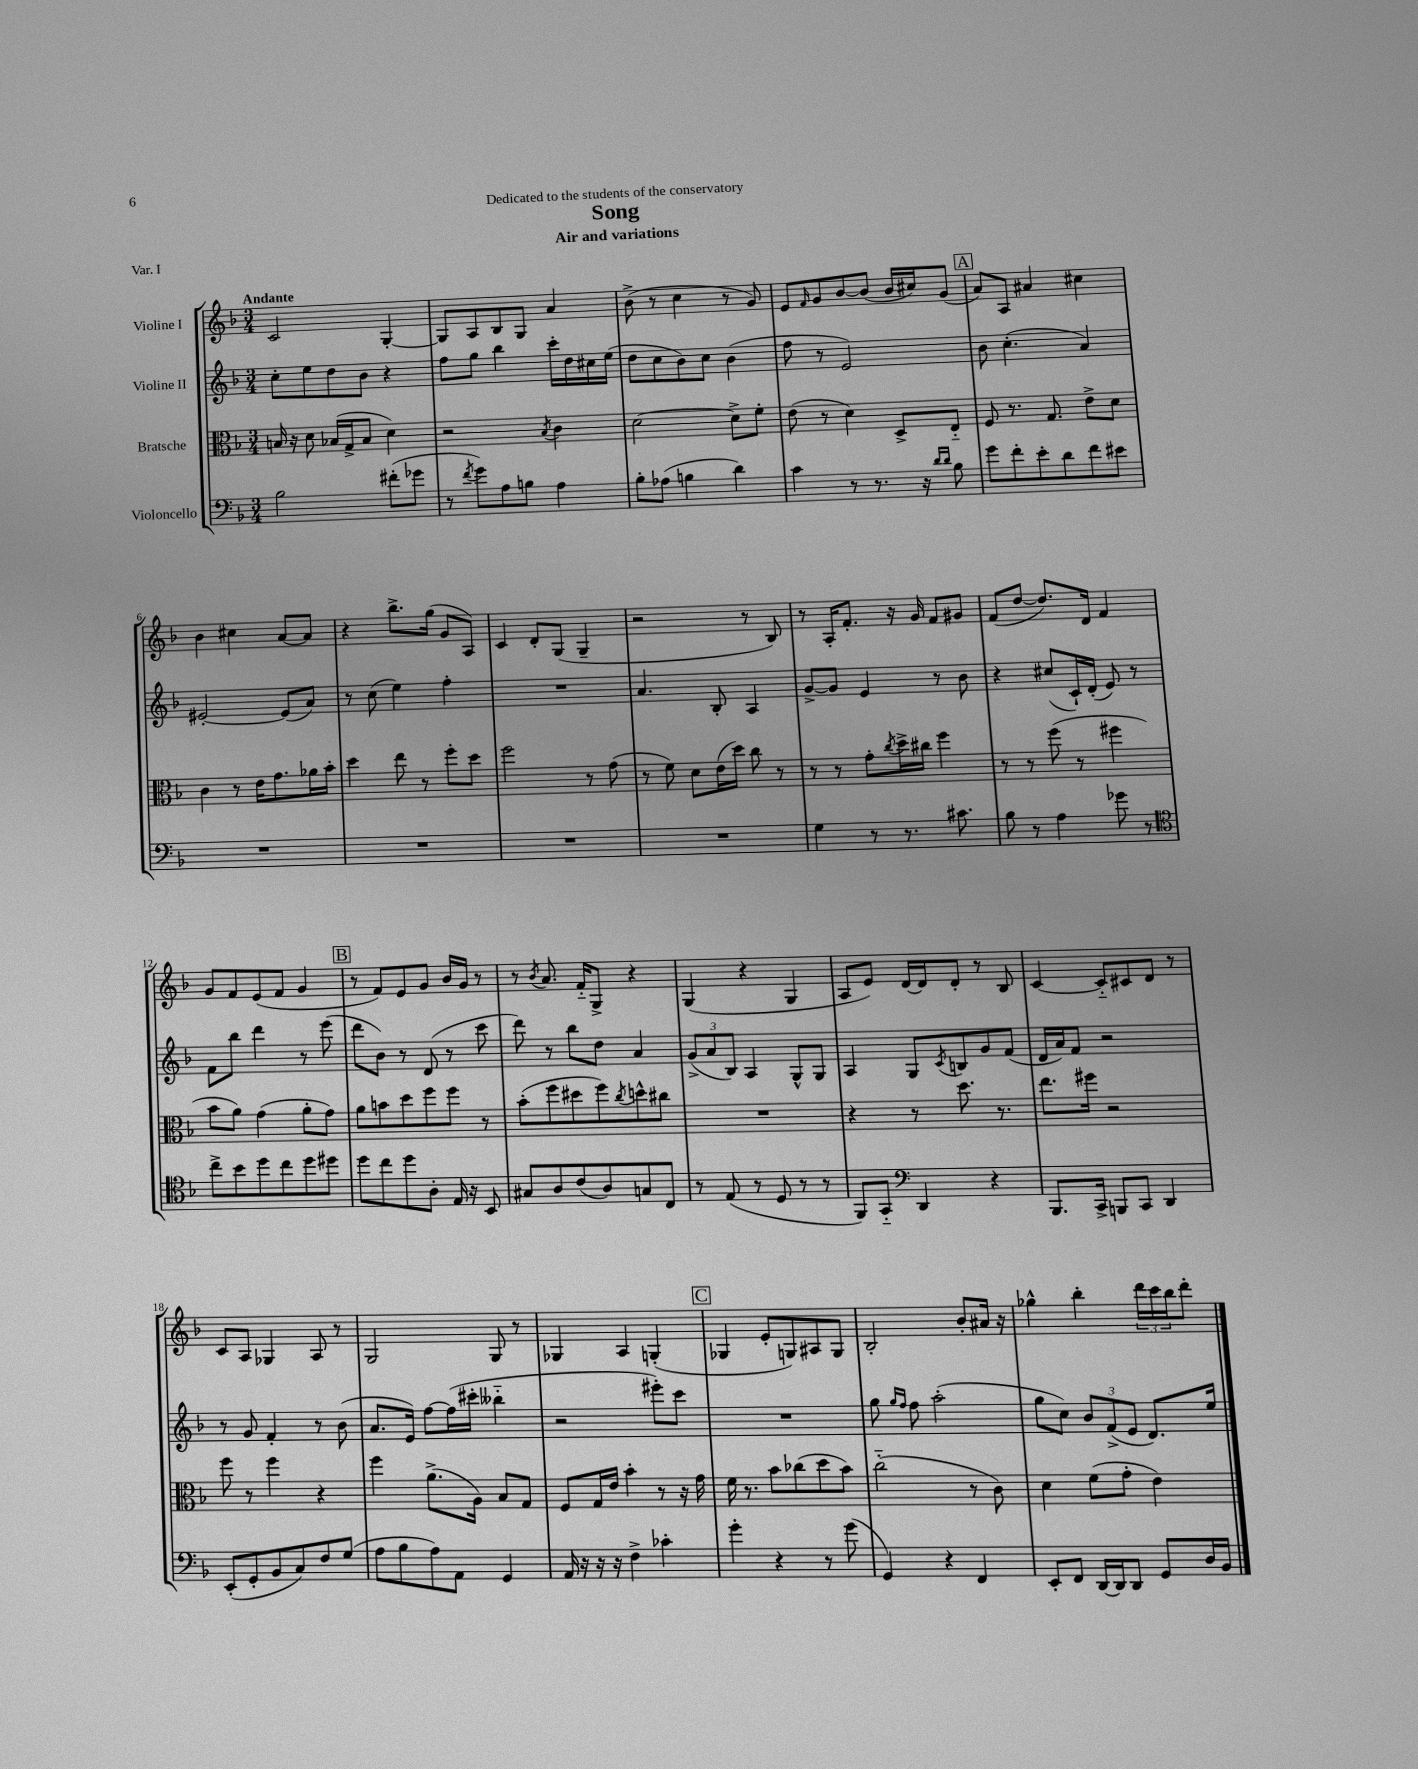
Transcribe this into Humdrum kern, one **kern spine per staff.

**kern	**kern	**kern	**kern
*part4	*part3	*part2	*part1
*staff4	*staff3	*staff2	*staff1
*I"Violoncello	*I"Bratsche	*I"Violine II	*I"Violine I
*clefF4	*clefC3	*clefG2	*clefG2
*k[b-]	*k[b-]	*k[b-]	*k[b-]
*M3/4	*M3/4	*M3/4	*M3/4
=1	=1	=1	=1
!	!	!	!LO:TX:a:B:t=Andante
2B-\	16Bn/	8cc'\L	2c/
.	16r	.	.
.	8d\	8ee\	.
.	(16B-X/LL	8dd\	.
.	16G^/J	.	.
.	8B-/J	8b-\J	.
(8f#X'\L	4d\)	4r	[4G'/
8g-X\J	.	.	.
=2	=2	=2	=2
8r	2r	8ff\L	8G/L]
8qf/	.	.	.
8g\L)	.	8gg\J	8A/
8A\	.	4bb-\	8B-/
8Bn\J	.	.	8G/J
.	8qB-/	.	.
4A\	4c\	16ccc'\LL	4a/
.	.	16dd\	.
.	.	16cc#X\	.
.	.	(16ee\JJ	.
=3	=3	=3	=3
8B-'\L	[2d\	8dd\L	(8b-^\
(8A-X\J	.	8cc\	8r
4Bn\	.	8b-\)	4cc\
.	.	8cc\J	.
4d\)	8d^\L]	(4b-\	8r
.	8f'\J	.	8g/)
=4	=4	=4	=4
4c\	(8e\	8ff\	8e/L
.	.	.	16qqf/
.	8r	8r	8g/
8r	4d\)	2e/)	[8b-/
8.r	.	.	(8b-/J]
.	8D^/L	.	16b-/LL
16r	.	.	16cc#X/J)
16qqd/LL	.	.	.
16qqd/JJ	.	.	.
8B-\	8E/J	.	(8g/J
!!LO:REH:place=s1:t=A
=5	=5	=5	=5
8g\L	8F/	8b-\	8a/L)
8f'\	8.r	(4.cc'\	8A/J
8e'\	.	.	4a#X/
.	8.G/	.	.
8d\	.	.	.
8f\	8e^\L	4a/)	4cc#X\
8e#X\J	8d\J	.	.
!!LO:LB:g=z
=6	=6	=6	=6
2.r	4c\	[2e#X'/	4b-\
.	8r	.	4cc#X\
.	16e\KL	.	.
.	8.g\	.	.
.	.	(8e#/L]	[8a/L
.	16a-X\L	8a/J)	8a/J]
.	16b-'\JJ	.	.
=7	=7	=7	=7
2.r	4dd\	8r	4r
.	.	(8cc\	.
.	8ee\	4ee\)	8.bb-^\L
.	8r	.	.
.	.	.	(16gg\Jk
.	8ff'\L	4ff'\	8g/L
.	8dd\J	.	8A/J)
=8	=8	=8	=8
2.r	2ff\	2.r	4c/
.	.	.	8d'/L
.	.	.	(8G/J
.	8r	.	4G~/
.	(8g\	.	.
=9	=9	=9	=9
2.r	8r	4.a/	2r
.	8f\)	.	.
.	8d\L	.	.
.	(16e\L	8B-'/	.
.	16dd\JJ)	.	.
.	8cc\	4A/	8r
.	8r	.	8B-/)
=10	=10	=10	=10
4G\	8r	[8g^/L	8r
.	8r	8g/J]	16A'/KL
.	.	.	8.f'/J
8r	8g'\L	4e/	.
.	8qcc/	.	.
8.r	16dd^\L	.	16r
.	16cc#X\JJ	.	16g/
.	4ff\	8r	8f/L
8.c#X\	.	.	.
.	.	8b-\	8g#X/J
=11	=11	=11	=11
8B-\	8r	4r	(8f/L
8r	8r	.	[8dd/J
4A\	(8ff\	(8cc#X/L	8.dd/L])
.	8r	16c`/L)	.
.	.	(16d'/JJ	16d/Jk
8g-X\	4ff#X\	8e/)	4f/
8r	.	8r	.
!!LO:LB:g=z
=12	=12	=12	=12
*clefC4	*	*	*
8cc^\L	8b-\L	8f\L	8g/L
8b-\	8a\J)	8bb-\J	8f/
8dd\	(4g\	4ddd\	(8e/
8cc\	.	.	8f/J
8dd\	8a'\L	8r	4g/
8dd#X\J	8g\J)	(8eee\	.
!!LO:REH:place=s1:t=B
=13	=13	=13	=13
8dd\L	8a\L	8ddd\L	8r
8cc\	8bn\	8b-\J)	8f/L)
8dd\	8dd\	8r	8e/
8A'\J	8ff\	(8d/	8g/J
16E/	8ff\J	8r	16b-/LL
16r	.	.	16g/JJ
8BB-/	8r	8ccc\	8r
=14	=14	=14	=14
8G#X/L	(8b-'\L	8ddd\)	8r
.	.	.	8qb-/
8A/	8ff\	8r	8.a/
(8c/	8dd#X\	8bb-\L	.
.	.	.	16f/KL
8A/)	8ff\)	8dd\J	8G^/J
.	8qcc/	.	.
8Gn/	8ddn^^\	4a/	4r
8C/J	8cc#X\J	.	.
=15	=15	=15	=15
8r	2.r	(12g^/L	(4G/
.	.	12a/	.
(8E/	.	.	.
.	.	12B-/J)	.
8r	.	4A/	4r
8D/	.	.	.
8r	.	8G^^/L	4G/
8r	.	8G/J	.
=16	=16	=16	=16
8FF/L)	4r	4A/	8A/L
8GG/J	.	.	8e/J)
*clefF4	*	*	*
4DD/	8r	8G/L	[16d/LL
.	.	.	16d/J]
.	.	8qc/	.
.	8.dd\	8Bn/	8d'/J
4r	.	8g/	8r
.	8.r	.	.
.	.	(8f/J	8B-/
=17	=17	=17	=17
8.BBB-/L	8.ee\L	16d/LL	[4c/
.	.	16a/J)	.
.	.	8f/J	.
16CC^/Jk	16ff#X\Jk	.	.
8BBBn/L	2r	2r	8c/L]
8CC/J	.	.	8c#X/
4DD/	.	.	8d/J
.	.	.	8r
!!LO:LB:g=z
=18	=18	=18	=18
(8EE'/L	8ff\	8r	8c/L
8GG'/	8r	8g/	8A/J
8BB-/	4ff\	4f'/	4G-X/
8C/)	.	.	.
8F/	4r	8r	8A/
(8G/J	.	(8b-\	8r
=19	=19	=19	=19
8A\L	4ff\	8.a/L	2G/
8B-\	.	.	.
.	.	16e/Jk)	.
8A\)	(8.a^\L	[8ff\L	.
8AA\J	.	(16ff\L]	.
.	16A\Jk)	16ccc#X'\JJ	.
4GG/	8B-/L	4bb--X\	8G/
.	8G/J	.	8r
=20	=20	=20	=20
16AA/	8F/L	2r	4G-X/
16r	.	.	.
16r	16G/L	.	.
16r	16e/JJ	.	.
4F^\	4b-'\	.	4A/
4c-X'\	8r	8eee#X'\L)	(4Gn'/
.	16r	8ccc\J	.
.	16g\	.	.
!!LO:REH:place=s1:t=C
=21	=21	=21	=21
4g'\	16f\	2.r	4G-X/
.	8.r	.	.
4r	8b-\L	.	8e'/L
.	(8cc-X\	.	8Gn/)
8r	8dd\	.	8A#X/
(8g\	8b-\J)	.	8G/J
=22	=22	=22	=22
4GG/)	(2cc\	8gg\	2B-'/
.	.	16qqgg/LL	.
.	.	16qqff/JJ	.
.	.	8ff\	.
4r	.	(2aa'\	.
4FF/	8r	.	8b-'/L
.	8c\)	.	16a#X/Jk
.	.	.	16r
=23	=23	=23	=23
8EE'/L	4d\	8gg\L	4gg-X^^\
8FF/J	.	8cc\J)	.
[16DD/LL	(8f\L	12b-/L	4bb-'\
16DD/J]	.	.	.
.	.	(12f^/	.
8DD/J	8g'\J	.	.
.	.	12e/J	.
8GG/L	4e\)	8.d/L)	24ddd\LL
.	.	.	24ccc\
.	.	.	24bb-\J
16D/L	.	.	8ddd'\J
16BB-/JJ	.	16ee/Jk	.
==	==	==	==
*-	*-	*-	*-
